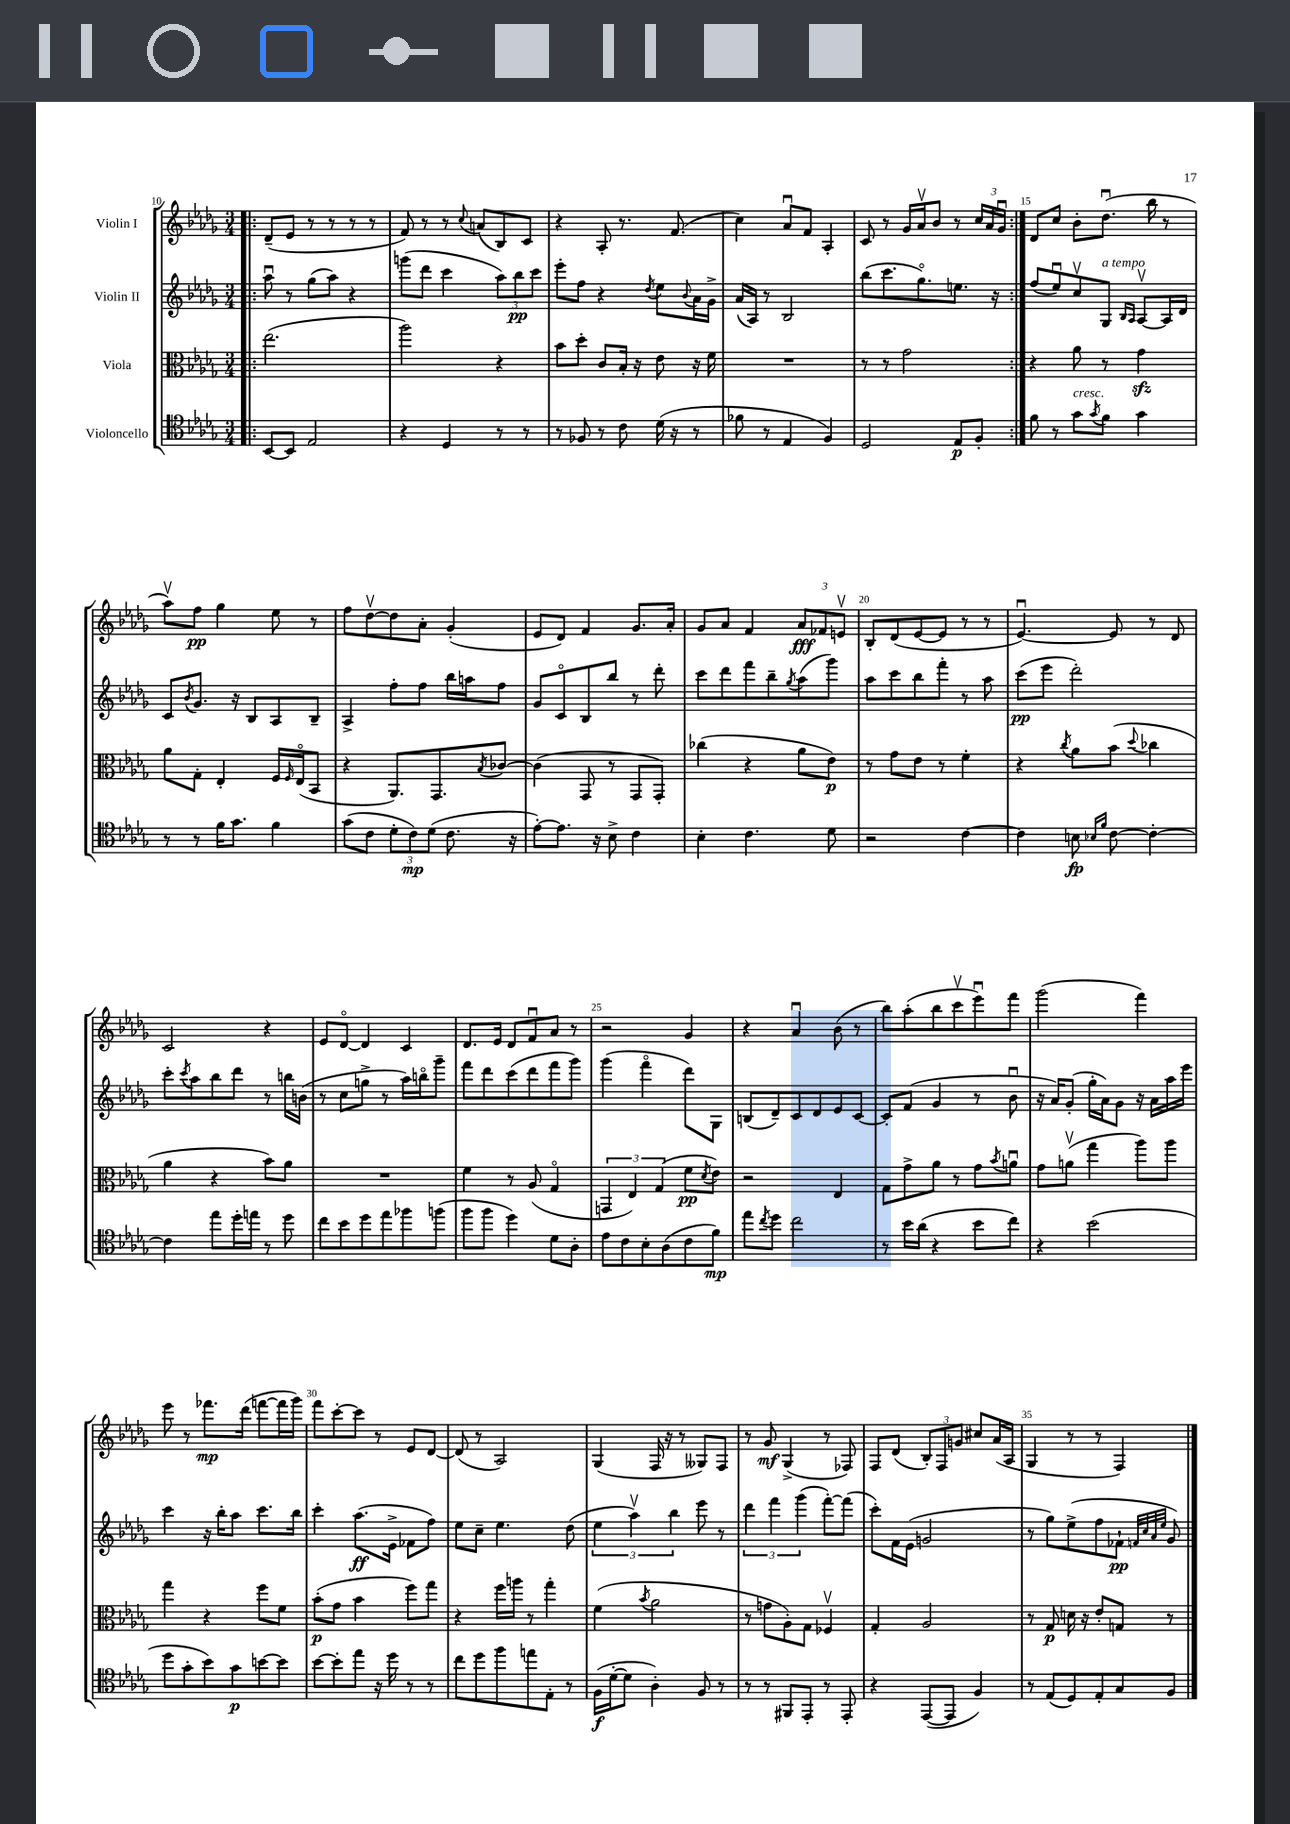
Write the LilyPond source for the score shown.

<<
\new StaffGroup <<
\new Staff = "s0" \with { instrumentName = "Violin I" } {
    \clef treble \key des \major \numericTimeSignature \time 3/4
    \repeat volta 2 { \bar ".|:" des'8--( ees'8 r8 r8 r8 r8 |
    f'8) r8 r8 \appoggiatura { c''8 } a'8( bes8) c'8 |
    r4 aes8-. r8. f'8.( |
    c''4) aes'8\downbow f'8 aes4-. |
    c'8 r8 ges'16 aes'16\upbow bes'8 r8 \tuplet 3/2 { c''16 aes'16 ges'16\downbow } | }
    des'8 c''8 bes'8-. des''8.\downbow( bes''16 r8 |
    aes''8\upbow) f''8\pp ges''4 ees''8 r8 |
    f''8 des''8~\upbow des''8 aes'8-. ges'4-.( |
    ees'8 des'8) f'4 ges'8. aes'16-. |
    ges'8 aes'8 f'4 \tuplet 3/2 { aes'8\fff fes'8 e'8\upbow } |
    bes8-. des'8( ees'8~ ees'8 r8 r8 |
    ees'4.~\downbow) ees'8 r8 des'8 |
    c'2 r4 |
    ees'8 des'8~\flageolet des'4 c'4 |
    des'8. ees'16 des'8 f'8\downbow aes'8 r8 |
    r2 ges'4 |
    r4 aes'4\downbow bes'8( r8 |
    bes''8) aes''8-.( bes''8 c'''8\upbow ees'''8\downbow) f'''8 |
    ges'''2( f'''4) |
    ees'''8 r8 fes'''8.\mp des'''16( f'''8~ f'''16 ges'''16) |
    f'''8 c'''8~-. c'''8 r8 ees'8 des'8~ |
    des'8( r8 aes2) |
    ges4( f16 r16 r8 geses8) f8 |
    r8 ges'8\mf ges4->( r8 fes8) |
    f8 des'8( \tuplet 3/2 { bes8-.) f8 g'8 } cis''8 aes'16( aes16 |
    ges4 r8 r8 f4) \bar "|." |
}
\new Staff = "s1" \with { instrumentName = "Violin II" } {
    \clef treble \key des \major \numericTimeSignature \time 3/4
    \repeat volta 2 { \bar ".|:" aes''8\downbow r8 ges''8( aes''8) r4 |
    g'''8( des'''8 c'''4 \tuplet 3/2 { aes''8) bes''8\pp c'''8 } |
    ees'''8-. f''8 r4 \acciaccatura { des''8 } ees''8 \appoggiatura { bes'8 } aes'16 ges'16-> |
    aes'16( aes16) r8 bes2 |
    bes''8( c'''8. ges''8.\flageolet) e''8. r16 | }
    f''8( ees''8\downbow) c''8\upbow ges8^\markup { \italic "a tempo" } \grace { bes16 aes16 } aes8~\upbow aes16 des'16 |
    c'8 \acciaccatura { bes'8 } ges'8. r16 bes8 aes8 bes8-- |
    aes4-> f''8-. f''8 bes''16 a''16 f''8 |
    ges'8 c'8\flageolet bes8 bes''8 r8 des'''8-. |
    c'''8 des'''8 f'''8 bes''8-- \acciaccatura { ges''8 } aes''8( ges'''8) |
    aes''8 c'''8 bes''8 f'''8-. r8 aes''8 |
    c'''8\pp( ees'''8 des'''2-.) |
    c'''8-. \acciaccatura { c'''8 } aes''8 bes''8 des'''8 r8 b''16 b'16( |
    r8 c''8 g''8-> r8 aes''16) b''16\flageolet ges'''8-- |
    f'''8 des'''8 c'''8( des'''8 f'''8 ges'''8) |
    ges'''4( f'''4\flageolet des'''8) ges8 |
    b8( des'8--) c'8 des'8 ees'8 c'8~ |
    c'8-. f'8( ges'4 r8 bes'8\downbow |
    r16 aes'16) ges'8-.( ges''16-. aes'16) ges'8 r16 aes'16 aes''16 ees'''16 |
    c'''4 r16 bes''16-. aes''8 c'''8. bes''16 |
    c'''4-. aes''8.\ff( ees'16-> fes'8 f''8) |
    ees''8 c''8-- ees''4. des''8( |
    \tuplet 3/2 { ees''4 aes''4\upbow) bes''4 } ees'''8 r8 |
    \tuplet 3/2 { des'''4 f'''4 ges'''4( } f'''8~-.) f'''8( |
    c'''8-.) f'16 ees'16( g'2 |
    r8 ges''8) ees''8->( f''8 fes'8-!\pp \grace { f'32 c''32 aes'32 ees''32 } ges'8) \bar "|." |
}
\new Staff = "s2" \with { instrumentName = "Viola" } {
    \clef alto \key des \major \numericTimeSignature \time 3/4
    \repeat volta 2 { \bar ".|:" ees''2.( |
    aes''2) r4 |
    bes'8 des''8-. c'8 bes16-. r16 ees'8 r16 f'16 |
    R2. |
    r8 r8 ges'2 | }
    r4 aes'8 r8 ges'4\sfz |
    aes'8 ges8-. ees4-. f16 \grace { f16 } ees16\flageolet( bes,8 |
    r4 aes,8.) ges,8. \acciaccatura { bes8 } ces'8~ |
    ces'4( ges,8 r8 ges,8 ges,8-.) |
    ces''4( r4 aes'8 ees'8\p) |
    r8 ges'8 ees'8 r8 f'4-. |
    r4 \acciaccatura { c''8 } aes'8 bes'8( \appoggiatura { des''8 } ces''4 |
    aes'4 r4 bes'8) aes'8 |
    R2. |
    f'4 r8 aes8( ges4\flageolet |
    \tuplet 3/2 { g,4 ees4) ges4( } f'8\pp \acciaccatura { des'8 } ees'8) |
    r2 ees4 |
    ges8 ges'8-> aes'8 r8 ges'8 \acciaccatura { bes'8 } a'8\downbow |
    ges'8 a'8\upbow( ges''4 aes''8) aes''8 |
    ges''4 r4 f''8 f'8 |
    bes'8-.\p( ges'8 bes'4 f''8) ges''8 |
    r4 f''16 a''16 r8 ges''4-. |
    f'4( \acciaccatura { bes'8 } aes'2 |
    r8 g'8 aes8-.) ges8 fes4\upbow |
    ges4-. aes2 |
    r8 ges8\p d'16 r16 ees'8-. g8 r8 \bar "|." |
}
\new Staff = "s3" \with { instrumentName = "Violoncello" } {
    \clef tenor \key des \major \numericTimeSignature \time 3/4
    \repeat volta 2 { \bar ".|:" bes,8~ bes,8 ees2 |
    r4 des4 r8 r8 |
    r8 fes8 r8 c'8 des'16( r16 r8 |
    fes'8 r8 ees4 f4) |
    des2 ees8\p f8-. | }
    f'8 r8 ges'8^\markup { \italic "cresc." } \acciaccatura { ges'8 } f'8 ges'4 |
    r8 r8 f'16 ges'8. f'4 |
    ges'8( c'8 \tuplet 3/2 { des'8-. c'8\mp) des'8( } c'8. r16 |
    ees'8~-.) ees'8. r16 bes8-> c'4 |
    bes4-. c'4. des'8 |
    r2 c'4~ |
    c'4 b8\fp \grace { bes16 f'16 } c'8~ c'4~-. |
    c'4 ees''8 des''16-. e''16 r8 des''8 |
    c''8 bes'8 des''8 ees''8 fes''8 f''8( |
    f''8 f''8 des''4) des'8 aes8-. |
    ees'8 c'8 bes8-. aes8( c'8 f'8\mp) |
    ees''8 \acciaccatura { c''8 } des''8 c''2 |
    r8 bes'16 aes'16( r4 bes'8 c''8) |
    r4 bes'2( |
    des''8 ges'8-. bes'8) ges'8\p b'8~ b'8 |
    bes'8~ bes'8-. ees''8 r16 des''16 r8 r8 |
    c''8 des''8 f''8 e''8 ees8-. r8 |
    f16\f( des'16~-. des'8 aes4-.) f8 r8 |
    r8 r8 fis,8 ees,8-. r8 ees,8-. |
    r4 ees,8~( ees,8 f4) |
    r8 ees8( des8) ees8-. ges8 f8 \bar "|." |
}
>>
>>
\layout { \context { \Score currentBarNumber = #10 \override BarNumber.break-visibility = ##(#f #t #t) barNumberVisibility = #(every-nth-bar-number-visible 5) } }
